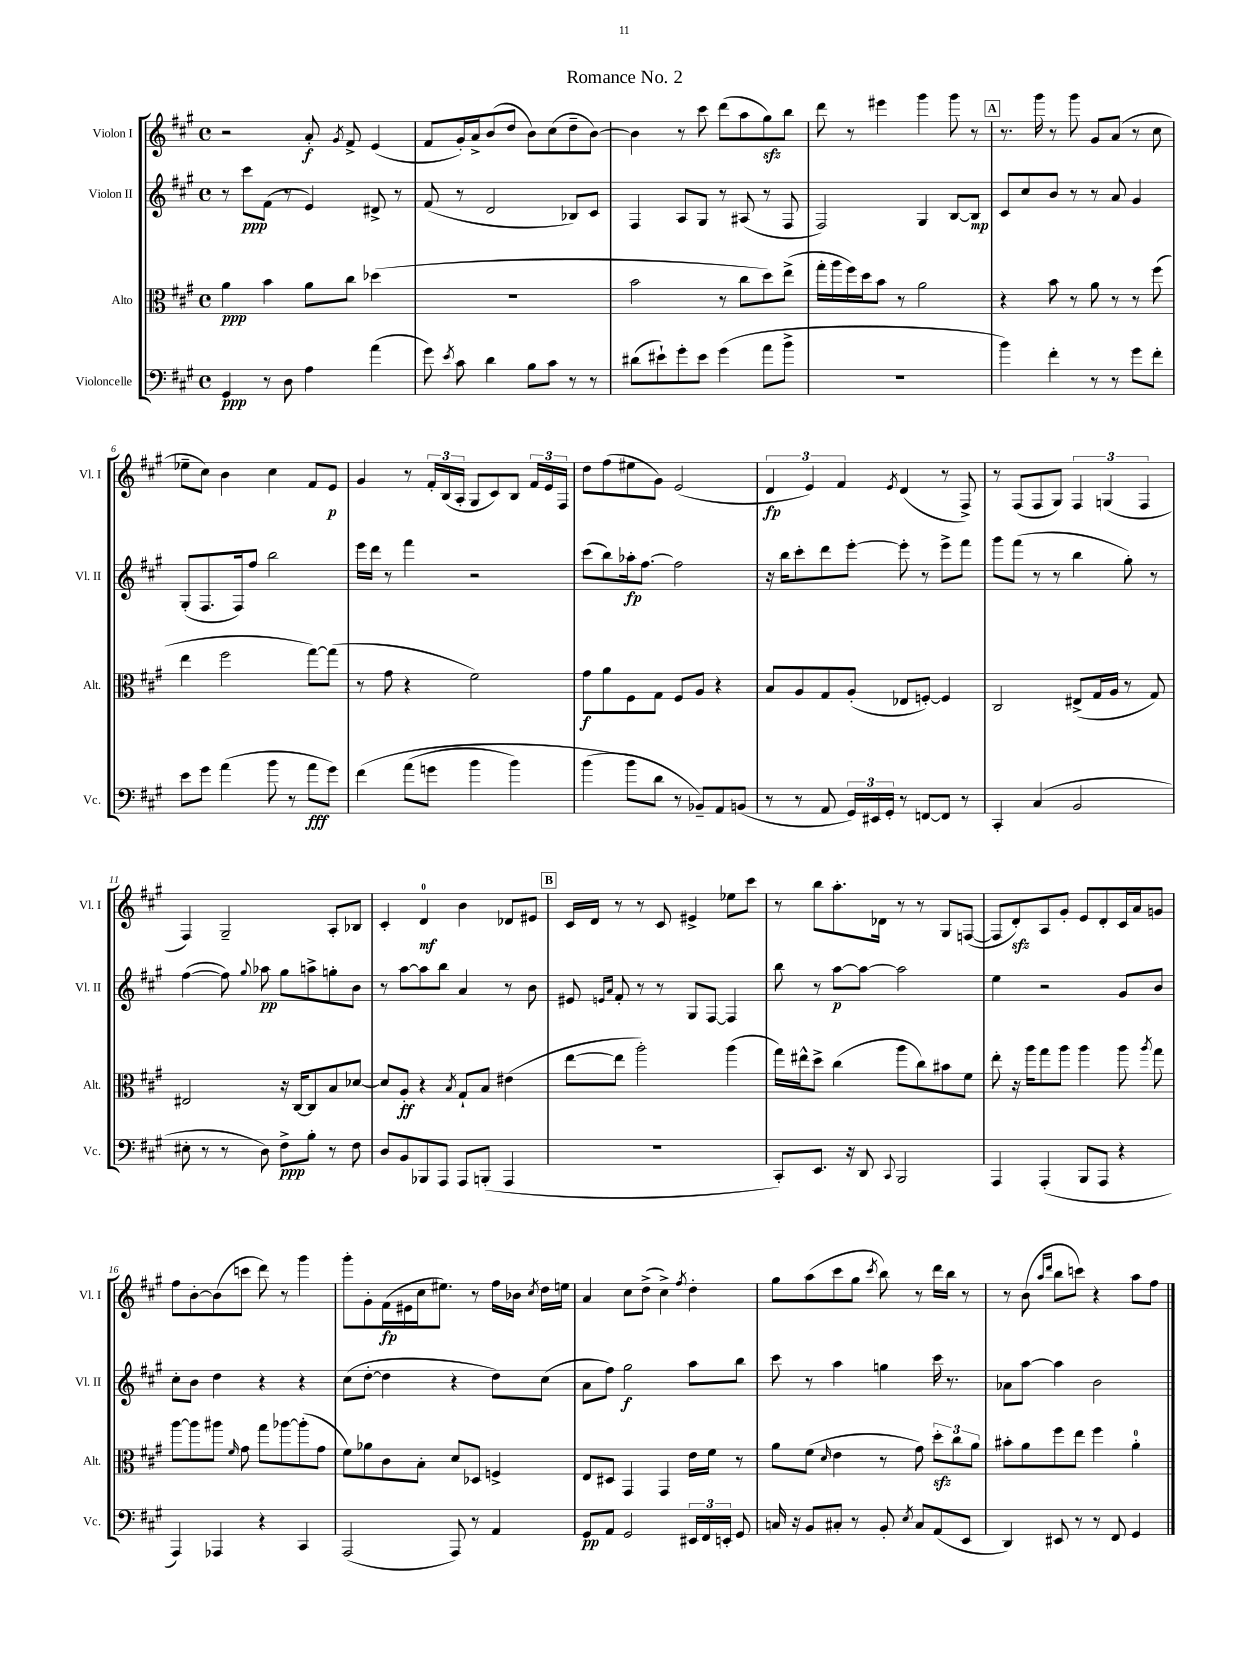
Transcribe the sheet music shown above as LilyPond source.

\header { title = "Romance No. 2" }
<<
\new StaffGroup <<
\new Staff = "s0" \with { instrumentName = "Violon I" shortInstrumentName = "Vl. I" } {
    \clef treble \key a \major \defaultTimeSignature \time 4/4
    \autoBeamOff r2 a'8-.\f \acciaccatura { gis'8 } fis'8-> e'4( |
    fis'8[ gis'16-.) a'16-> b'8( d''8] b'8[) cis''8( d''8-- b'8]~) |
    b'4 r8 cis'''8 d'''8[( a''8 gis''8\sfz) b''8] |
    d'''8 r8 eis'''4 gis'''4 gis'''8 r8 |
    \mark \markup { \box "A" } r8. gis'''16 r8 gis'''8 gis'8[ a'8]( r8 cis''8 |
    ees''8[-- cis''8]) b'4 cis''4 fis'8[ e'8]\p |
    gis'4 r8 \tuplet 3/2 { fis'16[-. b16( a16]-. } gis8[ cis'8) b8] \tuplet 3/2 { fis'16[ e'16 fis16] } |
    d''8[ fis''8( eis''8 gis'8]) e'2( |
    \tuplet 3/2 { d'4\fp e'4) fis'4 } \acciaccatura { e'8 } d'4( r8 fis8->) |
    r8 fis8[( fis8 gis8]) \tuplet 3/2 { fis4 g4( fis4 } |
    fis4) gis2-- a8[-. bes8] |
    cis'4-. d'4-0\mf b'4 des'8[ eis'8] |
    \mark \markup { \box "B" } cis'16[ d'16] r8 r8 cis'8 eis'4-> ees''8[ cis'''8] |
    r8 b''8[ a''8.-. des'16] r8 r8 gis8[ f8]~( |
    f8[ d'8-.\sfz) a8 gis'8]-. e'8[ d'8-. cis'16 a'16 g'8] |
    fis''8[ b'8~-. b'8( c'''8] d'''8) r8 gis'''4 |
    gis'''8[-. gis'8-. fis'16\fp( eis'16 cis''16 eis''8.]) r8 fis''16[ bes'16] \acciaccatura { cis''8 } d''16[ e''16] |
    a'4 cis''8[ d''8]->( cis''4->) \acciaccatura { fis''8 } d''4-. |
    gis''8[ a''8( cis'''8 gis''8] \acciaccatura { cis'''8 } b''8) r8 d'''16[ b''16] r8 |
    r8 b'8( \grace { a''16[ d'''16] } b''8[ c'''8]) r4 a''8[ fis''8] \bar "|." |
}
\new Staff = "s1" \with { instrumentName = "Violon II" shortInstrumentName = "Vl. II" } {
    \clef treble \key a \major \defaultTimeSignature \time 4/4
    \autoBeamOff r8 cis'''8[\ppp fis'8]( r8 e'4) dis'8-> r8 |
    fis'8( r8 d'2 bes8[) cis'8] |
    fis4 a8[ gis8] r8 ais8( r8 fis8 |
    fis2) gis4 b8[~ b8]\mp |
    \mark \markup { \box "A" } cis'8[ cis''8 b'8] r8 r8 a'8 gis'4 |
    gis8[-.( fis8. fis16) fis''8] b''2 |
    e'''16[ d'''16] r8 fis'''4 r2 |
    cis'''8[( b''8) aes''16-.\fp fis''8.]~ fis''2 |
    r16 b''16[ cis'''8-. d'''8 e'''8]~-. e'''8-. r8 e'''8[-> fis'''8] |
    gis'''8[ fis'''8]( r8 r8 b''4 gis''8-.) r8 |
    fis''4~( fis''8) \appoggiatura { gis''8 } aes''8\pp gis''8[ a''8-> g''8-. b'8] |
    r8 a''8[~ a''8 b''8] a'4 r8 b'8 |
    \mark \markup { \box "B" } eis'8 \grace { e'16[ a'16] } fis'8-. r8 r8 gis8[ fis8]~ fis4 |
    b''8 r8 a''8[~\p a''8]~ a''2 |
    e''4 r2 gis'8[ b'8] |
    cis''8[-. b'8] d''4 r4 r4 |
    cis''8[( d''8]~-. d''4 r4 d''8[) cis''8]( |
    a'8[ fis''8]) gis''2\f a''8[ b''8] |
    cis'''8 r8 a''4 g''4 cis'''16 r8. |
    aes'8[ a''8]~ a''4 b'2 \bar "|." |
}
\new Staff = "s2" \with { instrumentName = "Alto" shortInstrumentName = "Alt." } {
    \clef alto \key a \major \defaultTimeSignature \time 4/4
    \autoBeamOff a'4\ppp b'4 a'8[ cis''8] des''4( |
    R1 |
    b'2 r8 cis''8[ d''8) e''8]->( |
    gis''16[-. a''16 fis''16) d''16 b'8] r8 a'2 |
    \mark \markup { \box "A" } r4 b'8 r8 a'8 r8 r8 fis''8( |
    e''4 fis''2 gis''8[~) gis''8]( |
    r8 gis'8 r4 fis'2) |
    gis'8[\f a'8 fis8 gis8] fis8[ a8] r4 |
    b8[ a8 gis8 a8]-.( ees8[ f8]~-.) f4 |
    cis2 eis8[->( gis16 a16] r8 gis8) |
    eis2 r16 cis16[~ cis8 b8 des'8]~ |
    des'8[ a8]-.\ff r4 \acciaccatura { b8 } gis8[-! b8] eis'4( |
    \mark \markup { \box "B" } e''8[~ e''8] a''2-.) a''4( |
    gis''16[) eis''16-^ d''8]-> cis''4( a''8[ cis''8) bis'8 fis'8] |
    e''8-. r16 a''16[ gis''8 a''8] a''4 a''8 \acciaccatura { a''8 } gis''8 |
    a''8[~ a''8 ais''8] \grace { fis'16 } gis'8 gis''8[ aes''8~ aes''8-.( gis'8] |
    fis'8[) aes'8 cis'8 b8]-. d'8[ des8] f4-> |
    e8[ dis8] gis,4 gis,4 e'16[ fis'16] r8 |
    a'8[ fis'8]( \grace { d'16 } e'4 r8 gis'8) \tuplet 3/2 { d''8[-.\sfz cis''8 a'8] } |
    bis'8[-. a'8 fis''8 e''8] fis''4 a'4-0-. \bar "|." |
}
\new Staff = "s3" \with { instrumentName = "Violoncelle" shortInstrumentName = "Vc." } {
    \clef bass \key a \major \defaultTimeSignature \time 4/4
    \autoBeamOff gis,4\ppp r8 d8 a4 a'4( |
    gis'8) \acciaccatura { e'8 } cis'8 d'4 b8[ cis'8] r8 r8 |
    dis'8[( eis'8-!) gis'8-. eis'8] gis'4( a'8[ b'8]-> |
    R1 |
    \mark \markup { \box "A" } b'4) fis'4-. r8 r8 gis'8[ fis'8]-. |
    e'8[ gis'8] a'4( b'8 r8 a'8[\fff gis'8]) |
    fis'4\( a'8[( g'8] b'4 b'4) |
    b'4( b'8[\) d'8] r8 bes,8[--) a,8 b,8]( |
    r8 r8 a,8 \tuplet 3/2 { gis,16[) eis,16 gis,16]-. } r8 f,8[~ f,8] r8 |
    cis,4-. cis4( b,2 |
    eis8-. r8 r8 d8) fis8[->\ppp b8]-. r8 fis8 |
    d8[ b,8 bes,,8 a,,8] a,,8[ b,,8]-.( a,,4 |
    \mark \markup { \box "B" } R1 |
    cis,8[-.) e,8.] r16 d,8 \appoggiatura { cis,8 } b,,2 |
    a,,4 a,,4-.( b,,8[ a,,8] r4 |
    a,,4) aes,,4 r4 cis,4 |
    a,,2( a,,8) r8 a,4 |
    gis,8[\pp a,8] gis,2 \tuplet 3/2 { eis,16[ fis,16 e,16]-. } gis,8 |
    c16 r16 b,8[ cis8]-. r8 b,8-. \acciaccatura { e8 } cis8[ a,8( e,8] |
    d,4) eis,8 r8 r8 fis,8 gis,4 \bar "|." |
}
>>
>>
